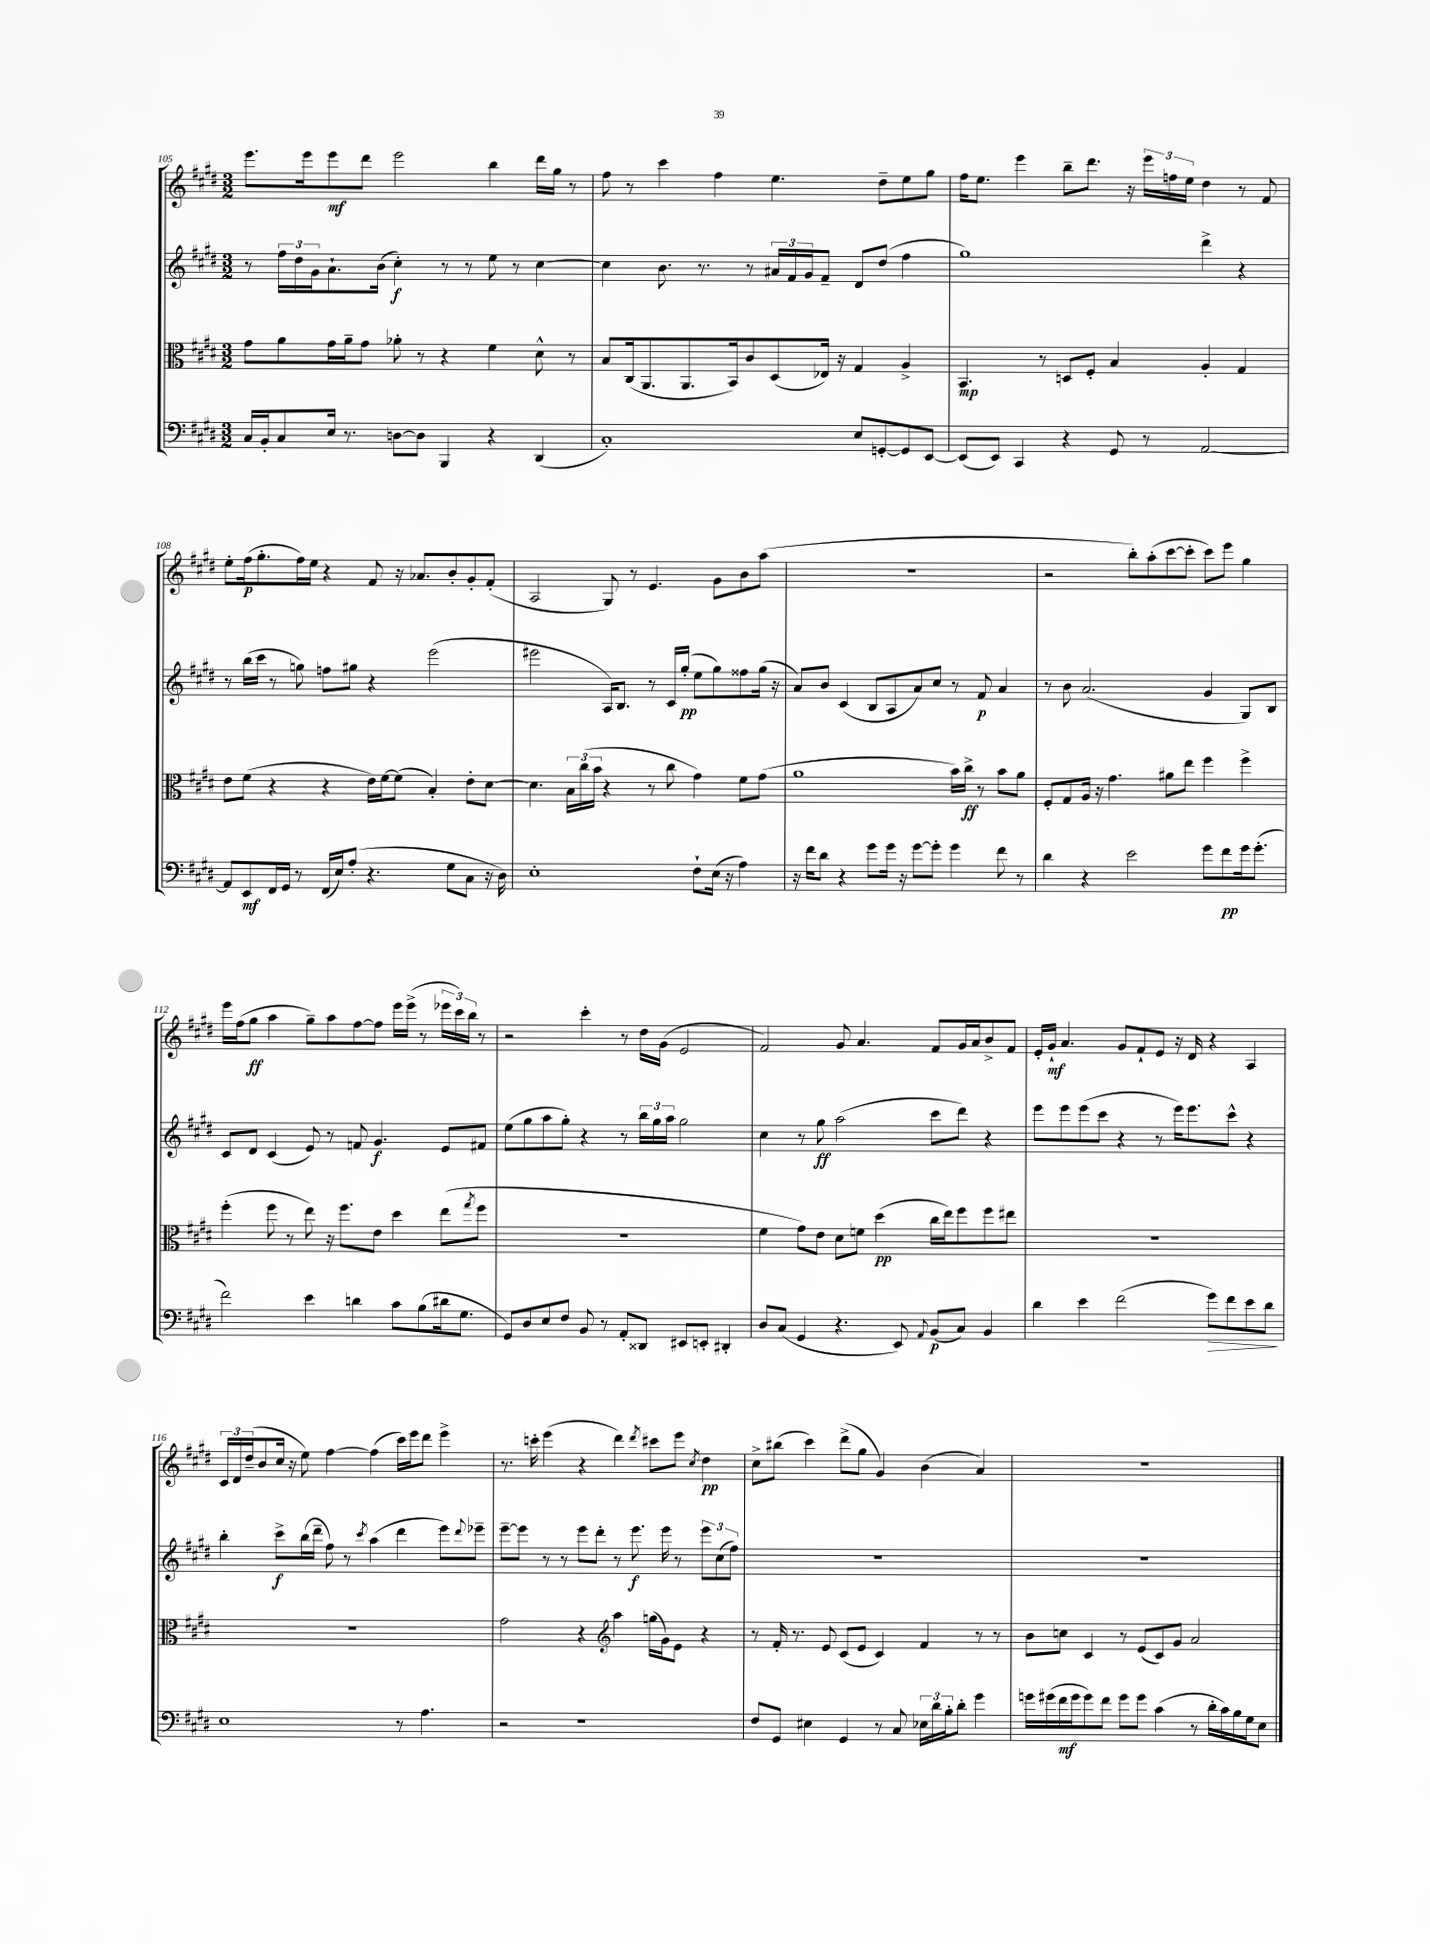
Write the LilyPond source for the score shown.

<<
\new StaffGroup <<
\new Staff = "s0" {
    \clef treble \key e \major \numericTimeSignature \time 3/2
    e'''8. e'''16 e'''8\mf dis'''8 e'''2 b''4 dis'''16 gis''16 r8 |
    fis''8 r8 cis'''4 fis''4 e''4. dis''8-- e''8 gis''8 |
    fis''16 e''8. e'''4 b''8-- dis'''8. r16 \tuplet 3/2 { e'''16 f''16 e''16 } dis''4 r8 fis'8 |
    e''8-. fis''16\p( gis''8.-. fis''16) e''16 r4 fis'8 r16 aes'8. b'8-. gis'8-. fis'8-.( |
    a2 gis8) r8 e'4. gis'8 b'8 a''8( |
    R1. |
    r2 b''8-.) a''8-.( cis'''8~ cis'''8-. cis'''8) e'''8 gis''4 |
    e'''16 fis''16( gis''8\ff a''4 gis''8--) a''8 fis''8~ fis''8 e'''16 e'''16->( r8 \tuplet 3/2 { ees'''16 cis'''16) b''16 } r8 |
    r2 cis'''4-. r8 dis''16 gis'16( e'2 |
    fis'2) gis'8 a'4. fis'8 gis'16 a'16 b'8-> fis'8 |
    e'16-. gis'16-!\mf a'4. gis'8 fis'8-! e'8 r16 dis'16 r4 a4 |
    \tuplet 3/2 { cis'16 dis'16 dis''16--( } b'8 cis''16 r16 e''8) fis''4~ fis''4( cis'''16) e'''16 dis'''8 e'''4-> |
    r8. c'''16-. e'''4( r4 dis'''4) \acciaccatura { dis'''8 } cis'''8 e'''8 \acciaccatura { cis''8 } dis''4\pp |
    cis''8-> bis''8( cis'''4) dis'''8->( gis''8 gis'4) b'4( a'4) |
    R1. \bar "|." |
}
\new Staff = "s1" {
    \clef treble \key e \major \numericTimeSignature \time 3/2
    r8 \tuplet 3/2 { fis''16 dis''16 gis'16 } a'8.-! b'16( cis''4-.\f) r8 r8 e''8 r8 cis''4~ |
    cis''4 b'8. r8. r8 \tuplet 3/2 { ais'16 fis'16 gis'16 } fis'8-- dis'8 dis''8( fis''4 |
    gis''1) dis'''4-> r4 |
    r8 b''16( cis'''16 r8 g''8) f''8 gis''8 r4 e'''2( |
    eis'''2 a16) b8. r8 cis'16 gis''16-.\pp( e''8 gis''8) fisis''8 gis''16( r16 |
    a'8) b'8 cis'4( b8 a8 a'8) cis''8 r8 fis'8\p a'4 |
    r8 b'8 a'2.( gis'4 gis8) b8 |
    cis'8 dis'8 cis'4( e'8) r8 f'8 gis'4.\f e'8 fis'8 |
    e''8( gis''8 a''8 gis''8-.) r4 r8 \tuplet 3/2 { b''16 gis''16 a''16 } gis''2 |
    cis''4 r8 gis''8\ff a''2( cis'''8 dis'''8) r4 |
    e'''8 e'''8 e'''8( cis'''8 r4 r8 e'''16) e'''8. cis'''8-^ r4 |
    b''4-. cis'''8->\f b''16( dis'''16-- fis''8) r8 \acciaccatura { cis'''8 } a''4( dis'''4 e'''8) \appoggiatura { dis'''8 } ees'''8-- |
    e'''8~-- e'''8 r8 r8 e'''8 dis'''8-. r8 e'''8.\f e'''16 r8 \tuplet 3/2 { e'''8 cis''8( fis''8) } |
    R1. |
    R1. \bar "|." |
}
\new Staff = "s2" {
    \clef alto \key e \major \numericTimeSignature \time 3/2
    gis'8 a'8 gis'16 a'16-- gis'8 aes'8-. r8 r4 fis'4 dis'8-^ r8 |
    b8 cis16( a,8. a,8. b,16) cis'8 dis8( ees16) r16 gis4 a4-> |
    b,4.\mp r8 d8 fis8-. b4 a4-. gis4 |
    e'8 fis'8( r4 r4 e'16) fis'16~ fis'8( b4-.) e'8-. dis'8~ |
    dis'4. \tuplet 3/2 { b16 cis''16( b'16 } r4 r8 cis''8 gis'4) fis'8 gis'8( |
    a'1 b'16) cis''16->\ff r8 b'8 a'8 |
    fis8-. gis8 a16 r16 gis'4. ais'8 e''8 fis''4 fis''4-> |
    fis''4-.( fis''8 r8 e''8) r16 fis''8. e'8 dis''4 e''8( \acciaccatura { gis''8 } fis''8 |
    R1. |
    fis'4 gis'8) e'8 dis'8 f'8 dis''4\pp( cis''16 e''16) fis''8 fis''8 eis''8 |
    R1. |
    R1. |
    gis'2 r4 \clef treble a''4 g''16( gis'16) e'8 r4 |
    r8 fis'16-. r8. e'8 cis'8( e'8 cis'4) fis'4 r8 r8 |
    b'8 c''8 cis'4 r8 e'8( cis'8) gis'8 a'2 \bar "|." |
}
\new Staff = "s3" {
    \clef bass \key e \major \numericTimeSignature \time 3/2
    cis16 b,16-. cis8 e16 r8. d8~ d8 b,,4 r4 dis,4( |
    cis1-.) e8 g,8~-. g,8 e,8~ |
    e,8( e,8) cis,4 r4 gis,8 r8 a,2~ |
    a,8 e,8\mf fis,16 gis,16 r8 fis,16( e16) a8-.( r4. gis8 cis8 r16 dis16) |
    e1-. fis8-! e16( r16 a4) |
    r16 fis'16 dis'8 r4 gis'8 gis'16 r16 gis'8~ gis'8-. gis'4 fis'8 r8 |
    dis'4 r4 e'2 gis'8 fis'8\pp gis'16 gis'8.-.( |
    fis'2) e'4 d'4 cis'8 b8( dis'16 gis8. |
    gis,8) dis8 e8 fis8 b,8 r8 a,8-. disis,8 eis,8 e,8-. dis,4-. |
    dis8 cis8( gis,4 r4. e,8) \appoggiatura { a,8 } b,8\p( cis8) b,4 |
    dis'4 e'4 fis'2( gis'8\>) fis'8 e'8 dis'8\! |
    e1 r8 a4. |
    r2 r1 |
    fis8 gis,8 eis4 gis,4 r8 cis8 \tuplet 3/2 { ees16 dis'16 b16-. } dis'8-. gis'4 |
    g'16 gis'16( fis'16\mf gis'16 gis'8) fis'8 gis'8 gis'8 cis'4( r8 dis'16-. cis'16) b16 gis16 e8 \bar "|." |
}
>>
>>
\layout { \context { \Score currentBarNumber = #105 } }
